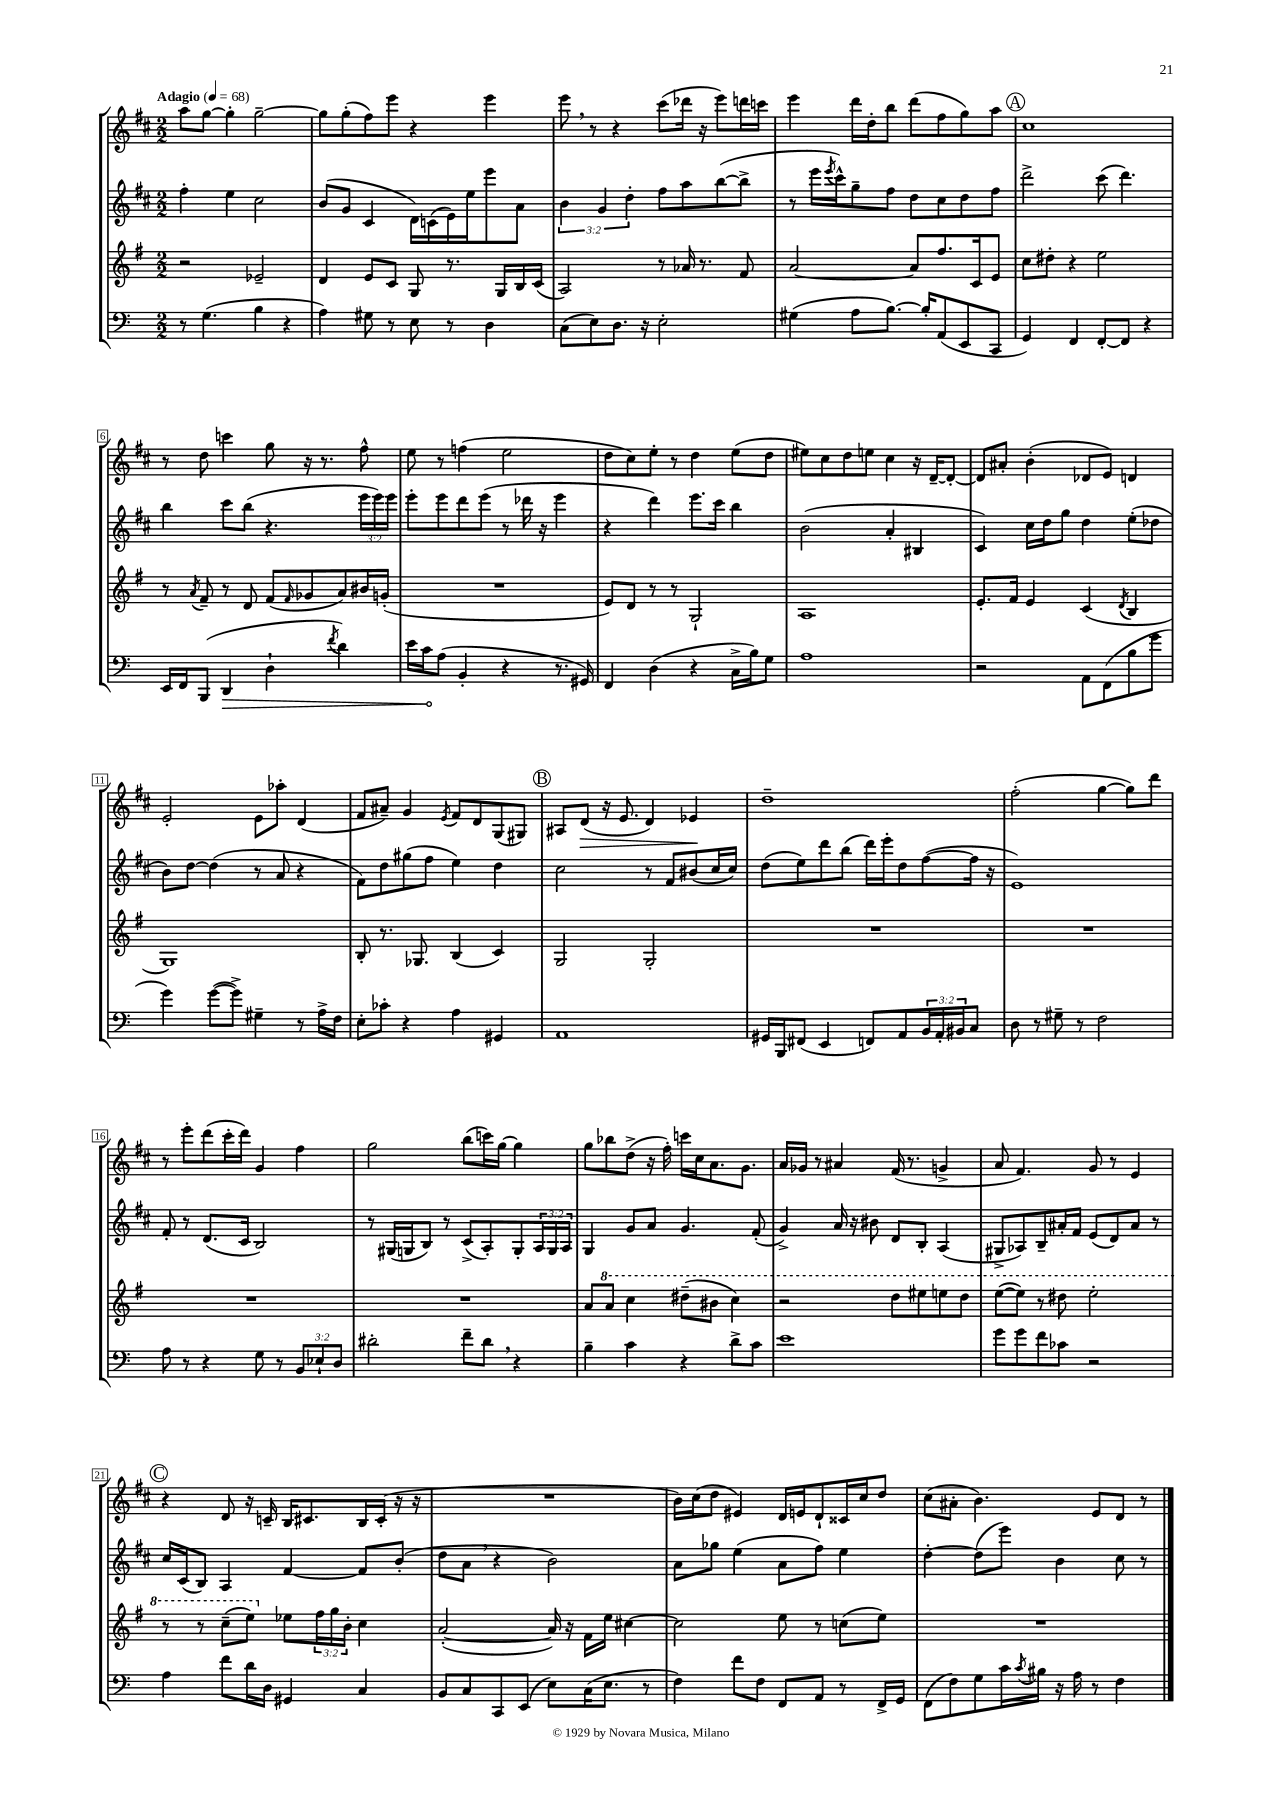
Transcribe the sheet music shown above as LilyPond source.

<<
\new StaffGroup <<
\new Staff = "s0" {
    \clef treble \key d \major \numericTimeSignature \time 2/2 \tempo "Adagio" 4 = 68
    a''8 g''8~ g''4-. g''2~-- |
    g''8 g''8-.( fis''8) e'''8 r4 e'''4 |
    e'''8 \breathe r8 r4 cis'''8( des'''16 r16 e'''8) d'''16 c'''16 |
    e'''4 d'''16 d''16-. b''8 d'''8( fis''8 g''8) a''8 |
    \mark \markup { \circle "A" } cis''1 |
    r8 d''8 c'''4 g''8 r16 r8. fis''8-^ |
    e''8 r8 f''4( e''2 |
    d''8 cis''8) e''8-. r8 d''4 e''8( d''8 |
    eis''8) cis''8 d''8 e''8 cis''4 r16 d'16~-- d'8~-. |
    d'8 ais'8-. b'4-.( des'8 e'8) d'4 |
    e'2-. e'8 aes''8-. d'4( |
    fis'8 ais'8--) g'4 \acciaccatura { e'8 } fis'8 d'8 g8( gis8) |
    \mark \markup { \circle "B" } ais8 d'8\>( r16 e'8. d'4) ees'4\! |
    d''1-- |
    fis''2-.( g''4~ g''8) d'''8 |
    r8 e'''8-. d'''8( cis'''16-. d'''16) g'4 fis''4 |
    g''2 b''8( c'''16) g''16~ g''4 |
    g''8 bes''8 d''8->( r16 fis''16-.) c'''16 cis''16 a'8. g'8. |
    a'16 ges'16 r8 ais'4 fis'16( r8. g'4-> |
    a'8 fis'4.) g'8 r8 e'4 |
    \mark \markup { \circle "C" } r4 d'8 r16 c'16-- b16 cis'8. b16 cis'16-.( r16 r16 |
    R1 |
    b'16) cis''16( d''8 eis'4) d'16 e'16 d'8-! cisis'16 cis''16 d''8 |
    cis''8( ais'8-. b'4.) e'8 d'8 r8 \bar "|." |
}
\new Staff = "s1" {
    \clef treble \key d \major \numericTimeSignature \time 2/2 \override Staff.TupletNumber.text = #tuplet-number::calc-fraction-text
    fis''4-. e''4 cis''2 |
    b'8( g'8 cis'4 d'16) c'16( e'16) e''16 e'''8 a'8 |
    \tuplet 3/2 { b'4 g'4 d''4-. } fis''8 a''8 b''8~( b''8-> |
    r8 e'''16 \acciaccatura { e'''8 } cis'''16-^) g''8-- fis''8 d''8 cis''8 d''8 fis''8 |
    \mark \markup { \circle "A" } d'''2-> cis'''8( d'''4.) |
    b''4 cis'''8 b''8( r4. \tuplet 3/2 { e'''16 e'''16) e'''16 } |
    e'''8-. e'''8 d'''8 e'''8( r8 des'''16 r16 e'''4 |
    r4 d'''4) e'''8. cis'''16 b''4 |
    b'2( a'4-. bis4 |
    cis'4) cis''16 d''16 g''8 d''4 e''8-.( des''8 |
    b'8) d''8~ d''4( r8 a'8 r4 |
    fis'8) d''8 gis''8( fis''8 e''4) d''4 |
    \mark \markup { \circle "B" } cis''2 r8 fis'8 bis'8( cis''16 cis''16) |
    d''8( e''8) d'''8 b''8( d'''16) e'''16-. d''8 fis''8~( fis''16 r16 |
    e'1) |
    fis'8-. r8 d'8.( cis'16 b2) |
    r8 gis16( g16 b8) r8 cis'8->( a8-.) g8-. \tuplet 3/2 { a16 g16 a16 } |
    g4 g'8 a'8 g'4. fis'8-.( |
    g'4->) a'16 r16 bis'8 d'8 b8-. a4( |
    gis8-> aes8) b8-- ais'16-. fis'16 e'8( d'8) ais'8 r8 |
    \mark \markup { \circle "C" } cis''16 cis'16( b8) a4 fis'4~ fis'8 b'8-.( |
    d''8 a'8 \breathe r4 b'2) |
    a'8 ges''8 e''4( a'8 fis''8) e''4 |
    d''4~-. d''8( e'''8) b'4 cis''8 r8 \bar "|." |
}
\new Staff = "s2" {
    \clef treble \key g \major \numericTimeSignature \time 2/2 \override Staff.TupletNumber.text = #tuplet-number::calc-fraction-text
    r2 ees'2-- |
    d'4 e'8 c'8 g8 r8. g16 b16 c'16( |
    a2) r8 aes'16 r8. fis'8 |
    a'2~ a'8 fis''8. c'16 e'8 |
    \mark \markup { \circle "A" } c''8 dis''8-. r4 e''2 |
    r8 \acciaccatura { a'8 } fis'8-- r8 d'8 fis'8( \grace { fis'16 } ges'8 a'8) bis'16 g'16-.( |
    R1 |
    e'8) d'8 r8 r8 g2-! |
    a1 |
    e'8.-. fis'16 e'4 c'4( \acciaccatura { d'8 } b4 |
    g1) |
    b8-. r8. ges8. b4( c'4) |
    \mark \markup { \circle "B" } g2 g2-. |
    R1 |
    R1 |
    R1 |
    R1 |
    a'8 \ottava #1 a''8 c'''4 dis'''8--( bis''8 c'''4) |
    r2 d'''8 eis'''8 e'''8 d'''8 |
    e'''8~( e'''8) r8 dis'''8 e'''2-. |
    \mark \markup { \circle "C" } r8 r8 c'''8--( e'''8) \ottava #0 ees''8 \tuplet 3/2 { fis''16 g''16 b'16-. } c''4 |
    a'2~-.( a'16) r16 fis'16 e''16 cis''4~ |
    cis''2 e''8 r8 c''8( e''8) |
    R1 \bar "|." |
}
\new Staff = "s3" {
    \clef bass \key c \major \numericTimeSignature \time 2/2 \override Staff.TupletNumber.text = #tuplet-number::calc-fraction-text
    r8 g4.( b4 r4 |
    a4) gis8 r8 e8 r8 d4 |
    c8( e8) d8. r16 e2-. |
    gis4( a8 b8.~) b16-. a,8( e,8 c,8 |
    \mark \markup { \circle "A" } g,4) f,4 f,8~-. f,8 r4 |
    e,16 f,16 b,,8( \once \override Hairpin.circled-tip = ##t d,4\> d4-! \acciaccatura { f'8 } d'4) |
    e'16 c'16\! a8( b,4-. r4 r8. gis,16) |
    f,4 d4( r4 c16-> b16) g8 |
    a1 |
    r2 a,8 f,8( b8 g'8 |
    g'4) g'8~( g'8->) gis4-- r8 a16-> f16 |
    e8-. ces'8-. r4 a4 gis,4 |
    \mark \markup { \circle "B" } a,1 |
    gis,16 b,,16 fis,8( e,4 f,8) a,8 \tuplet 3/2 { b,16 a,16-. bis,16 } c8 |
    d8 r8 gis8-- r8 f2 |
    a8 r8 r4 g8 r8 \tuplet 3/2 { b,8 ees8-! d8 } |
    dis'2-. f'8-- dis'8 \breathe r4 |
    b4-- c'4 r4 d'8-> c'8 |
    e'1 |
    g'8 g'8 f'8 ces'8 r2 |
    \mark \markup { \circle "C" } a4 f'8 d'16 d16 gis,4 c4 |
    b,8 c8 c,8 e,8( e8) c16( e8. r8 |
    f4) f'8 f8 f,8 a,8 r8 f,16-> g,16 |
    f,8( f8) g8 c'16 \acciaccatura { c'8 } bis16 r16 a16 r8 f4 \bar "|." |
}
>>
>>
\layout { \context { \Score \override BarNumber.stencil = #(make-stencil-boxer 0.1 0.3 ly:text-interface::print) } }
